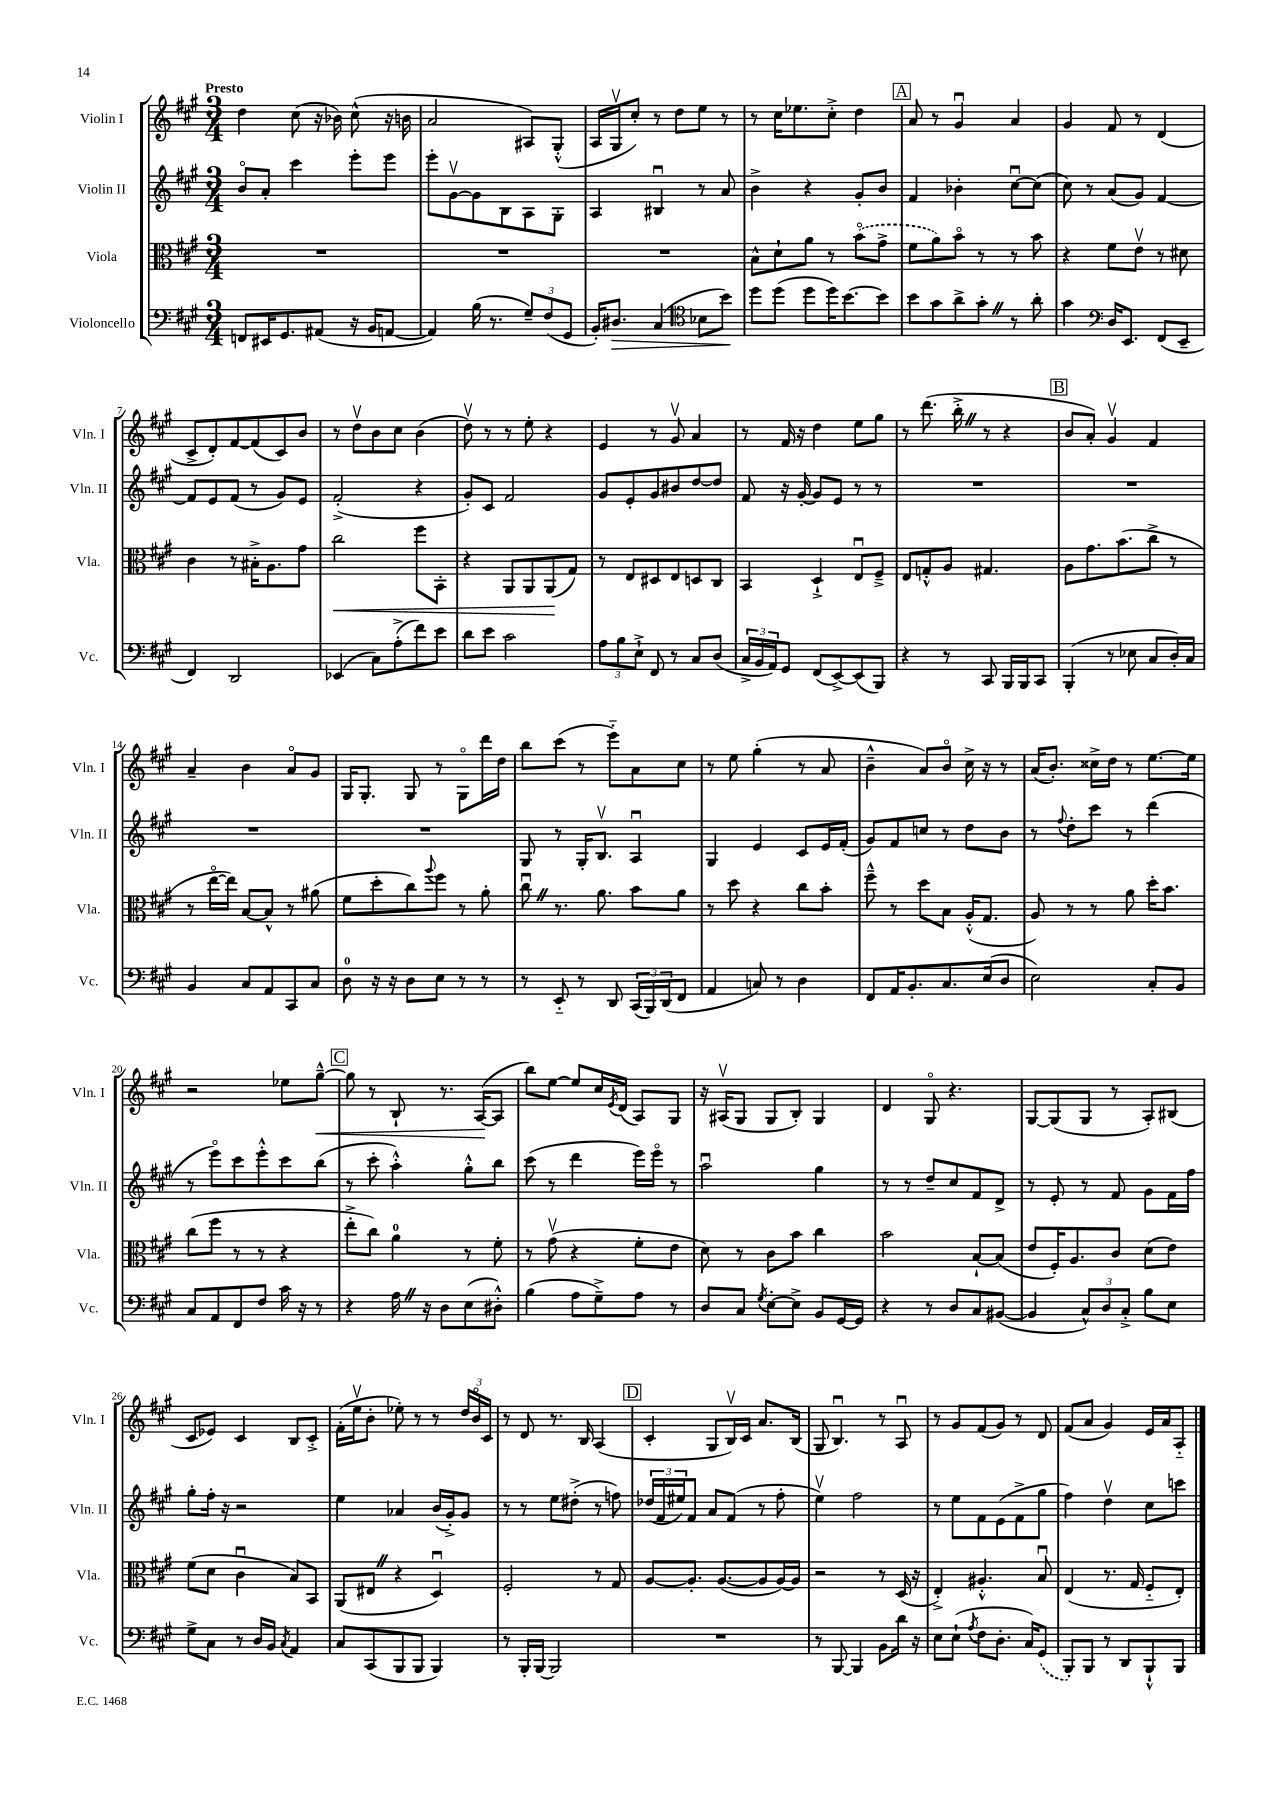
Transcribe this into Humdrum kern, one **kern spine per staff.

**kern	**dynam	**kern	**dynam	**kern	**kern	**dynam
*part4	*part4	*part3	*part3	*part2	*part1	*part1
*staff4	*staff4	*staff3	*staff3	*staff2	*staff1	*staff1
*I"Violoncello	*	*I"Viola	*	*I"Violin II	*I"Violin I	*
*I'Vc.	*	*I'Vla.	*	*I'Vln. II	*I'Vln. I	*
*clefF4	*	*clefC3	*	*clefG2	*clefG2	*
*k[f#c#g#]	*	*k[f#c#g#]	*	*k[f#c#g#]	*k[f#c#g#]	*
*M3/4	*	*M3/4	*	*M3/4	*M3/4	*
=1	=1	=1	=1	=1	=1	=1
!	!	!	!	!	!LO:TX:a:B:t=Presto	!
8FFn/L	.	2.r	.	8b/L	4dd\	.
16EE#X/K	.	.	.	8a'/J	.	.
8.GG#/	.	.	.	.	.	.
.	.	.	.	4ccc#\	(8cc#\	.
(8AA#X/J	.	.	.	.	16r	.
.	.	.	.	.	16b-X\)	.
16r	.	.	.	8eee'\L	(8cc#^^\	.
16BB/KL	.	.	.	.	.	.
[8AAn/J	.	.	.	8eee\J	16r	.
.	.	.	.	.	16bn\	.
=2	=2	=2	=2	=2	=2	=2
4AA/])	.	2.r	.	8eee'\L	2a/	.
.	.	.	.	[8g#v\	.	.
(16B\	.	.	.	8g#\]	.	.
8.r	.	.	.	.	.	.
.	.	.	.	8B\	.	.
12G#~/L)	.	.	.	8A\	8A#X/L)	.
(12F#/	.	.	.	.	.	.
.	.	.	.	8G#'\J	(8G#'^^/J	.
12GG#/J	.	.	.	.	.	.
=3	=3	=3	=3	=3	=3	=3
16BB'/KL)	.	2.r	.	4A/	16A/LL	.
!	!LO:HP:b	!	!	!	!	!
8.D#X/J	>	.	.	.	16G#v/J	.
.	.	.	.	.	8cc#'/J)	.
(4C#/	.	.	.	4B#Xu/	8r	.
.	.	.	.	.	8dd\L	.
*clefC4	*	*	*	*	*	*
8B-X\L	.	.	.	8r	8ee\J	.
8b\J)	.	.	.	8a/	8r	.
.	]	.	.	.	.	.
=4	=4	=4	=4	=4	=4	=4
8dd\L	.	8B^^\L	.	4b^\	8r	.
(8dd\J	.	8d`\	.	.	16cc#\KL	.
.	.	.	.	.	8.ee-X\	.
8dd\L	.	8a\J	.	4r	.	.
16dd\K)	.	8r	.	.	8cc#'^\J	.
[8.b\	.	.	.	.	.	.
.	.	(8b\L	.	8g#'/L	4dd\	.
8b\J]	.	8g#^\J	.	8b/J	.	.
!!LO:REH:place=s1:t=A
=5	=5	=5	=5	=5	=5	=5
8b\L	.	8f#\L	.	4f#/	8a/	.
8g#\	.	8a\)	.	.	8r	.
8a^\	.	8b\J	.	4b-X'\	4g#u/	.
8g#'Z\J	.	8r	.	.	.	.
8r	.	8r	.	[8cc#u\L	4a/	.
8a'\	.	8b\	.	(8cc#\J]	.	.
=6	=6	=6	=6	=6	=6	=6
4g#\	.	4r	.	8cc#\)	4g#/	.
.	.	.	.	8r	.	.
*clefF4	*	*	*	*	*	*
16D/KL	.	8f#\L	.	(8a/L	8f#/	.
8.EE/J	.	.	.	.	.	.
.	.	8ev\J	.	8g#/J)	8r	.
(8FF#/L	.	8r	.	[4f#/	(4d/	.
8EE~/J	.	8d#X\	.	.	.	.
!!LO:LB:g=z
=7	=7	=7	=7	=7	=7	=7
4FF#/)	.	4c#\	.	8f#/L]	8c#^/L	.
.	.	.	.	8e/	8d'/)	.
2DD/	.	8r	.	(8f#/J	[8f#/	.
.	.	16B#X'^\KL	.	8r	(8f#/]	.
.	.	8.A\	.	.	.	.
.	.	.	.	8g#/L)	8c#/)	.
.	.	8g#\J	.	8e/J	8b/J	.
=8	=8	=8	=8	=8	=8	=8
!	!	!	!LO:HP:b	!	!	!
(4EE-X/	.	2cc#\	<	(2f#'^/	8r	.
.	.	.	.	.	8ddv\L	.
8C#\L)	.	.	.	.	8b\	.
(8A'^\	.	.	.	.	8cc#\J	.
8f#\)	.	8ff#\L	.	4r	(4b\	.
8e\J	.	8BB'\J	.	.	.	.
=9	=9	=9	=9	=9	=9	=9
8d\L	.	4r	.	8g#'/L)	8ddv\)	.
8e\J	.	.	.	8c#/J	8r	.
2c#\	.	8AA/L	.	2f#/	8r	.
.	.	8AA/	.	.	8ee'\	.
.	.	(8AA/	.	.	4r	.
.	.	8G#/J)	[	.	.	.
=10	=10	=10	=10	=10	=10	=10
12A\L	.	8r	.	8g#/L	4e/	.
12B\	.	.	.	.	.	.
.	.	8E/L	.	8e'/	.	.
12E`^\J	.	.	.	.	.	.
8FF#/	.	8D#X/	.	8g#/	8r	.
8r	.	8E/	.	8b#X/	8g#v/	.
8C#/L	.	8Dn/	.	[8dd/	4a/	.
(8D/J	.	8C#/J	.	8dd/J]	.	.
=11	=11	=11	=11	=11	=11	=11
24C#^/LL	.	4BB/	.	8f#/	8r	.
24BB/	.	.	.	.	.	.
24AA/J)	.	.	.	.	.	.
8GG#/J	.	.	.	16r	16f#/	.
.	.	.	.	[16g#'/	16r	.
(8FF#/L	.	4D`^/	.	8g#/L]	4dd\	.
[8EE^/)	.	.	.	8e/J	.	.
(8EE/]	.	8Eu/L	.	8r	8ee\L	.
8BBB/J)	.	8F#~^/J	.	8r	8gg#\J	.
=12	=12	=12	=12	=12	=12	=12
4r	.	8E/L	.	2.r	8r	.
.	.	8Gn'^^/	.	.	(8.ddd\	.
8r	.	8A/J	.	.	.	.
.	.	.	.	.	16bb'^Z\	.
8CC#/	.	4.G#X/	.	.	8r	.
16BBB/LL	.	.	.	.	4r	.
16BBB/J	.	.	.	.	.	.
8CC#/J	.	.	.	.	.	.
!!LO:REH:place=s1:t=B
=13	=13	=13	=13	=13	=13	=13
(4BBB'/	.	8A\L	.	2.r	8b/L	.
.	.	8.g#\	.	.	8a'/J)	.
8r	.	.	.	.	4g#v/	.
.	.	(8.b\	.	.	.	.
8E-X\	.	.	.	.	.	.
8C#/L	.	8cc#^\J	.	.	4f#/	.
16D'/L)	.	8r	.	.	.	.
16C#/JJ	.	.	.	.	.	.
!!LO:LB:g=z
=14	=14	=14	=14	=14	=14	=14
4BB/	.	8r	.	2.r	4a~/	.
.	.	[16ee\LL	.	.	.	.
.	.	16ee\JJ])	.	.	.	.
8C#/L	.	[8B/L	.	.	4b\	.
8AA/	.	8B^^/J]	.	.	.	.
8CC#/	.	8r	.	.	8a/L	.
8C#/J	.	(8a#X\	.	.	8g#/J	.
=15	=15	=15	=15	=15	=15	=15
8D\	.	8f#\L	.	2.r	16G#/KL	.
.	.	.	.	.	8.G#'/J	.
16r	.	8dd'\	.	.	.	.
16r	.	.	.	.	.	.
8D\L	.	8cc#\)	.	.	8G#/	.
.	.	8qqaa/	.	.	.	.
8E\J	.	8ff#\J	.	.	8r	.
8r	.	8r	.	.	8G#\L	.
8r	.	8a'\	.	.	16ddd\L	.
.	.	.	.	.	16dd\JJ	.
=16	=16	=16	=16	=16	=16	=16
8r	.	8cc#uZ\	.	8G#/	8bb\L	.
8EE/	.	8.r	.	8r	(8ccc#\J	.
8r	.	.	.	16G#'/KL	8r	.
.	.	8.a\	.	8.Bv/J	.	.
8DD/	.	.	.	.	8eee\L)	.
(24CC#/LL	.	8b\L	.	4Au/	8a\	.
24BBB/)	.	.	.	.	.	.
(24DD/J	.	.	.	.	.	.
8FF#/J	.	8a\J	.	.	8cc#\J	.
=17	=17	=17	=17	=17	=17	=17
4AA/	.	8r	.	4G#/	8r	.
.	.	8dd\	.	.	8ee\	.
8Cn/)	.	4r	.	4e/	(4gg#'\	.
8r	.	.	.	.	.	.
4D\	.	8cc#\L	.	8c#/L	8r	.
.	.	8b'\J	.	16e/L	8a/	.
.	.	.	.	(16f#'/JJ	.	.
=18	=18	=18	=18	=18	=18	=18
8FF#/L	.	8ff#~^^\	.	8g#/L)	4b~^^\	.
16AA/K	.	8r	.	8f#/	.	.
8.BB'/	.	.	.	.	.	.
.	.	8dd\L	.	8ccn/J	8a/L)	.
8.C#/	.	8B\J	.	8r	8b/J	.
.	.	(16A'^^/KL	.	8dd\L	16cc#^\	.
(16E/k	.	8.G#/J	.	.	16r	.
8D/J	.	.	.	8b\J	8r	.
=19	=19	=19	=19	=19	=19	=19
2E\)	.	8A/)	.	8r	(16a/KL	.
.	.	.	.	.	8.b'/J)	.
.	.	.	.	8qqff#/	.	.
.	.	8r	.	8dd'\L	.	.
.	.	8r	.	8ccc#\J	16cc##X^\LL	.
.	.	.	.	.	16dd\JJ	.
.	.	8a\	.	8r	8r	.
8C#'/L	.	16dd'\KL	.	(4ddd\	[8.ee\L	.
.	.	8.b\J	.	.	.	.
8BB/J	.	.	.	.	.	.
.	.	.	.	.	16ee\Jk]	.
!!LO:LB:g=z
=20	=20	=20	=20	=20	=20	=20
8C#/L	.	(8cc#\L	.	8r	2r	.
8AA/	.	8ff#\J	.	8eee\L)	.	.
8FF#/	.	8r	.	8ccc#\	.	.
8F#/J	.	8r	.	8eee'^^\	.	.
16c#\	.	4r	.	8ccc#\	8ee-X\L	.
16r	.	.	.	.	.	.
!	!	!	!	!	!	!LO:HP:b
8r	.	.	.	(8bb\J	[8gg#~^^\J	<
!!LO:REH:place=s1:t=C
=21	=21	=21	=21	=21	=21	=21
4r	.	8ee'^\L	.	8r	8gg#\]	.
.	.	8cc#\J)	.	8ccc#'\	8r	.
16AZ\	.	4a\	.	4aa'^^\)	8B`/	.
16r	.	.	.	.	.	.
8D\L	.	.	.	.	8.r	.
(8E\	.	8r	.	8gg#'^^\L	.	.
.	.	.	.	.	([16A/KL	.
8D#X'^^\J)	.	8f#'\	.	8bb\J	8A/J]	[
=22	=22	=22	=22	=22	=22	=22
(4B\	.	8r	.	(8ccc#\	8bb\L)	.
.	.	(8g#v\	.	8r	[8ee\J	.
8A\L	.	4r	.	4ddd\	8ee/L]	.
8G#~^\)	.	.	.	.	16cc#/L	.
.	.	.	.	.	8qe/	.
.	.	.	.	.	(16d/JJ	.
8A\J	.	8f#'\L	.	16eee\LL)	8A/L)	.
.	.	.	.	16eee\JJ	.	.
8r	.	8e\J	.	8r	8G#/J	.
=23	=23	=23	=23	=23	=23	=23
8D/L	.	8d\)	.	2aau\	16r	.
.	.	.	.	.	(16A#Xv/KL	.
8C#/J	.	8r	.	.	8G#/J	.
8qG#/	.	.	.	.	.	.
[8E'\L	.	8c#\L	.	.	8G#/L	.
8E^\J]	.	8b\J	.	.	8B'/J)	.
8BB/L	.	4cc#\	.	4gg#\	4G#/	.
[16GG#/L	.	.	.	.	.	.
16GG#/JJ]	.	.	.	.	.	.
=24	=24	=24	=24	=24	=24	=24
4r	.	2b\	.	8r	4d/	.
.	.	.	.	8r	.	.
8r	.	.	.	8dd~/L	8G#/	.
8D/L	.	.	.	8cc#/	4.r	.
8C#/	.	[8B`/L	.	8f#/	.	.
([8BB#X/J	.	(8B/J]	.	8d^/J	.	.
=25	=25	=25	=25	=25	=25	=25
4BB#/]	.	8e/L	.	8r	[8G#/L	.
.	.	16F#'/K)	.	8e'/	(8G#/]	.
.	.	8.A/	.	.	.	.
12C#^^/L)	.	.	.	8r	8G#/J	.
12D/	.	.	.	.	.	.
.	.	8c#/J	.	8f#/	8r	.
12C#'^/J	.	.	.	.	.	.
8B\L	.	(8d\L	.	8g#\L	8A'/L)	.
8E\J	.	8e\J)	.	16f#\L	(8B#X/J	.
.	.	.	.	16ff#\JJ	.	.
!!LO:LB:g=z
=26	=26	=26	=26	=26	=26	=26
8G#^\L	.	(8f#\L	.	8gg#'\L	8c#/L	.
8C#\J	.	8d\J	.	16ff#'\Jk	8e-X/J)	.
.	.	.	.	16r	.	.
8r	.	4c#u\	.	2r	4c#/	.
16D/LL	.	.	.	.	.	.
16BB/JJ	.	.	.	.	.	.
8qC#/	.	.	.	.	.	.
4AA/	.	8B/L)	.	.	8B/L	.
.	.	8BB/J	.	.	8c#'^/J	.
=27	=27	=27	=27	=27	=27	=27
8C#/L	.	(8AA/L	.	4ee\	(16f#'\LL	.
.	.	.	.	.	16eev\J	.
(8CC#/	.	8E#XZ/J	.	.	8b'\J	.
8BBB/	.	4r	.	4a-X/	8ee-X'\)	.
8BBB/J	.	.	.	.	8r	.
4BBB/)	.	4Du/)	.	(16b/LL	8r	.
.	.	.	.	16g#'^/J)	.	.
.	.	.	.	8g#/J	24dd/LL	.
.	.	.	.	.	24b/	.
.	.	.	.	.	24c#/JJ	.
=28	=28	=28	=28	=28	=28	=28
8r	.	2F#'/	.	8r	8r	.
16BBB'/LL	.	.	.	8r	8d/	.
[16BBB/JJ	.	.	.	.	.	.
2BBB/]	.	.	.	8ee\L	8.r	.
.	.	.	.	(8dd#X'^\J	.	.
.	.	.	.	.	16B/	.
.	.	8r	.	8r	(4A/	.
.	.	8G#/	.	8ffn\)	.	.
!!LO:REH:place=s1:t=D
=29	=29	=29	=29	=29	=29	=29
2.r	.	[8A/L	.	(24dd-X/LL	4c#'/	.
.	.	.	.	24f#/	.	.
.	.	.	.	24ee#X/J)	.	.
.	.	8.A'/J]	.	8f#/J	.	.
.	.	.	.	8a/L	8G#/L	.
.	.	([8.A/L	.	.	.	.
.	.	.	.	(8f#/J	16Bv/L)	.
.	.	.	.	.	16c#/JJ	.
.	.	8A/]	.	8r	8.a/L	.
.	.	[16A/L)	.	8ff#'\	.	.
.	.	16A/JJ]	.	.	(16B/Jk	.
=30	=30	=30	=30	=30	=30	=30
8r	.	2r	.	4eev\)	8G#/	.
[8BBB/	.	.	.	.	4.Bu/)	.
4BBB/]	.	.	.	2ff#\	.	.
8BB\L	.	8r	.	.	8r	.
16d\Jk	.	(16D/	.	.	8Au/	.
16r	.	16r	.	.	.	.
=31	=31	=31	=31	=31	=31	=31
8E\L	.	4E'^/)	.	8r	8r	.
(8E`\J	.	.	.	8ee\L	8g#/L	.
8qA/	.	.	.	.	.	.
8F#\L	.	4.A#X'^^/	.	8f#\	(8f#/	.
8.D'\J	.	.	.	(8e\	8g#/J)	.
.	.	.	.	8f#^\	8r	.
16C#/KL)	.	.	.	.	.	.
(8GG#/J	.	8Bu/	.	8gg#\J	8d/	.
=32	=32	=32	=32	=32	=32	=32
8BBB'/L)	.	(4E/	.	4ff#\)	(8f#/L	.
8BBB/J	.	.	.	.	8a/J	.
8r	.	8.r	.	4ddv\	4g#/)	.
8DD/L	.	.	.	.	.	.
.	.	16G#/	.	.	.	.
8BBB`^^/	.	8F#/L	.	8cc#\L	16e/LL	.
.	.	.	.	.	16a/J	.
8BBB/J	.	8E'/J)	.	8cccn\J	8A/J	.
==	==	==	==	==	==	==
*-	*-	*-	*-	*-	*-	*-
